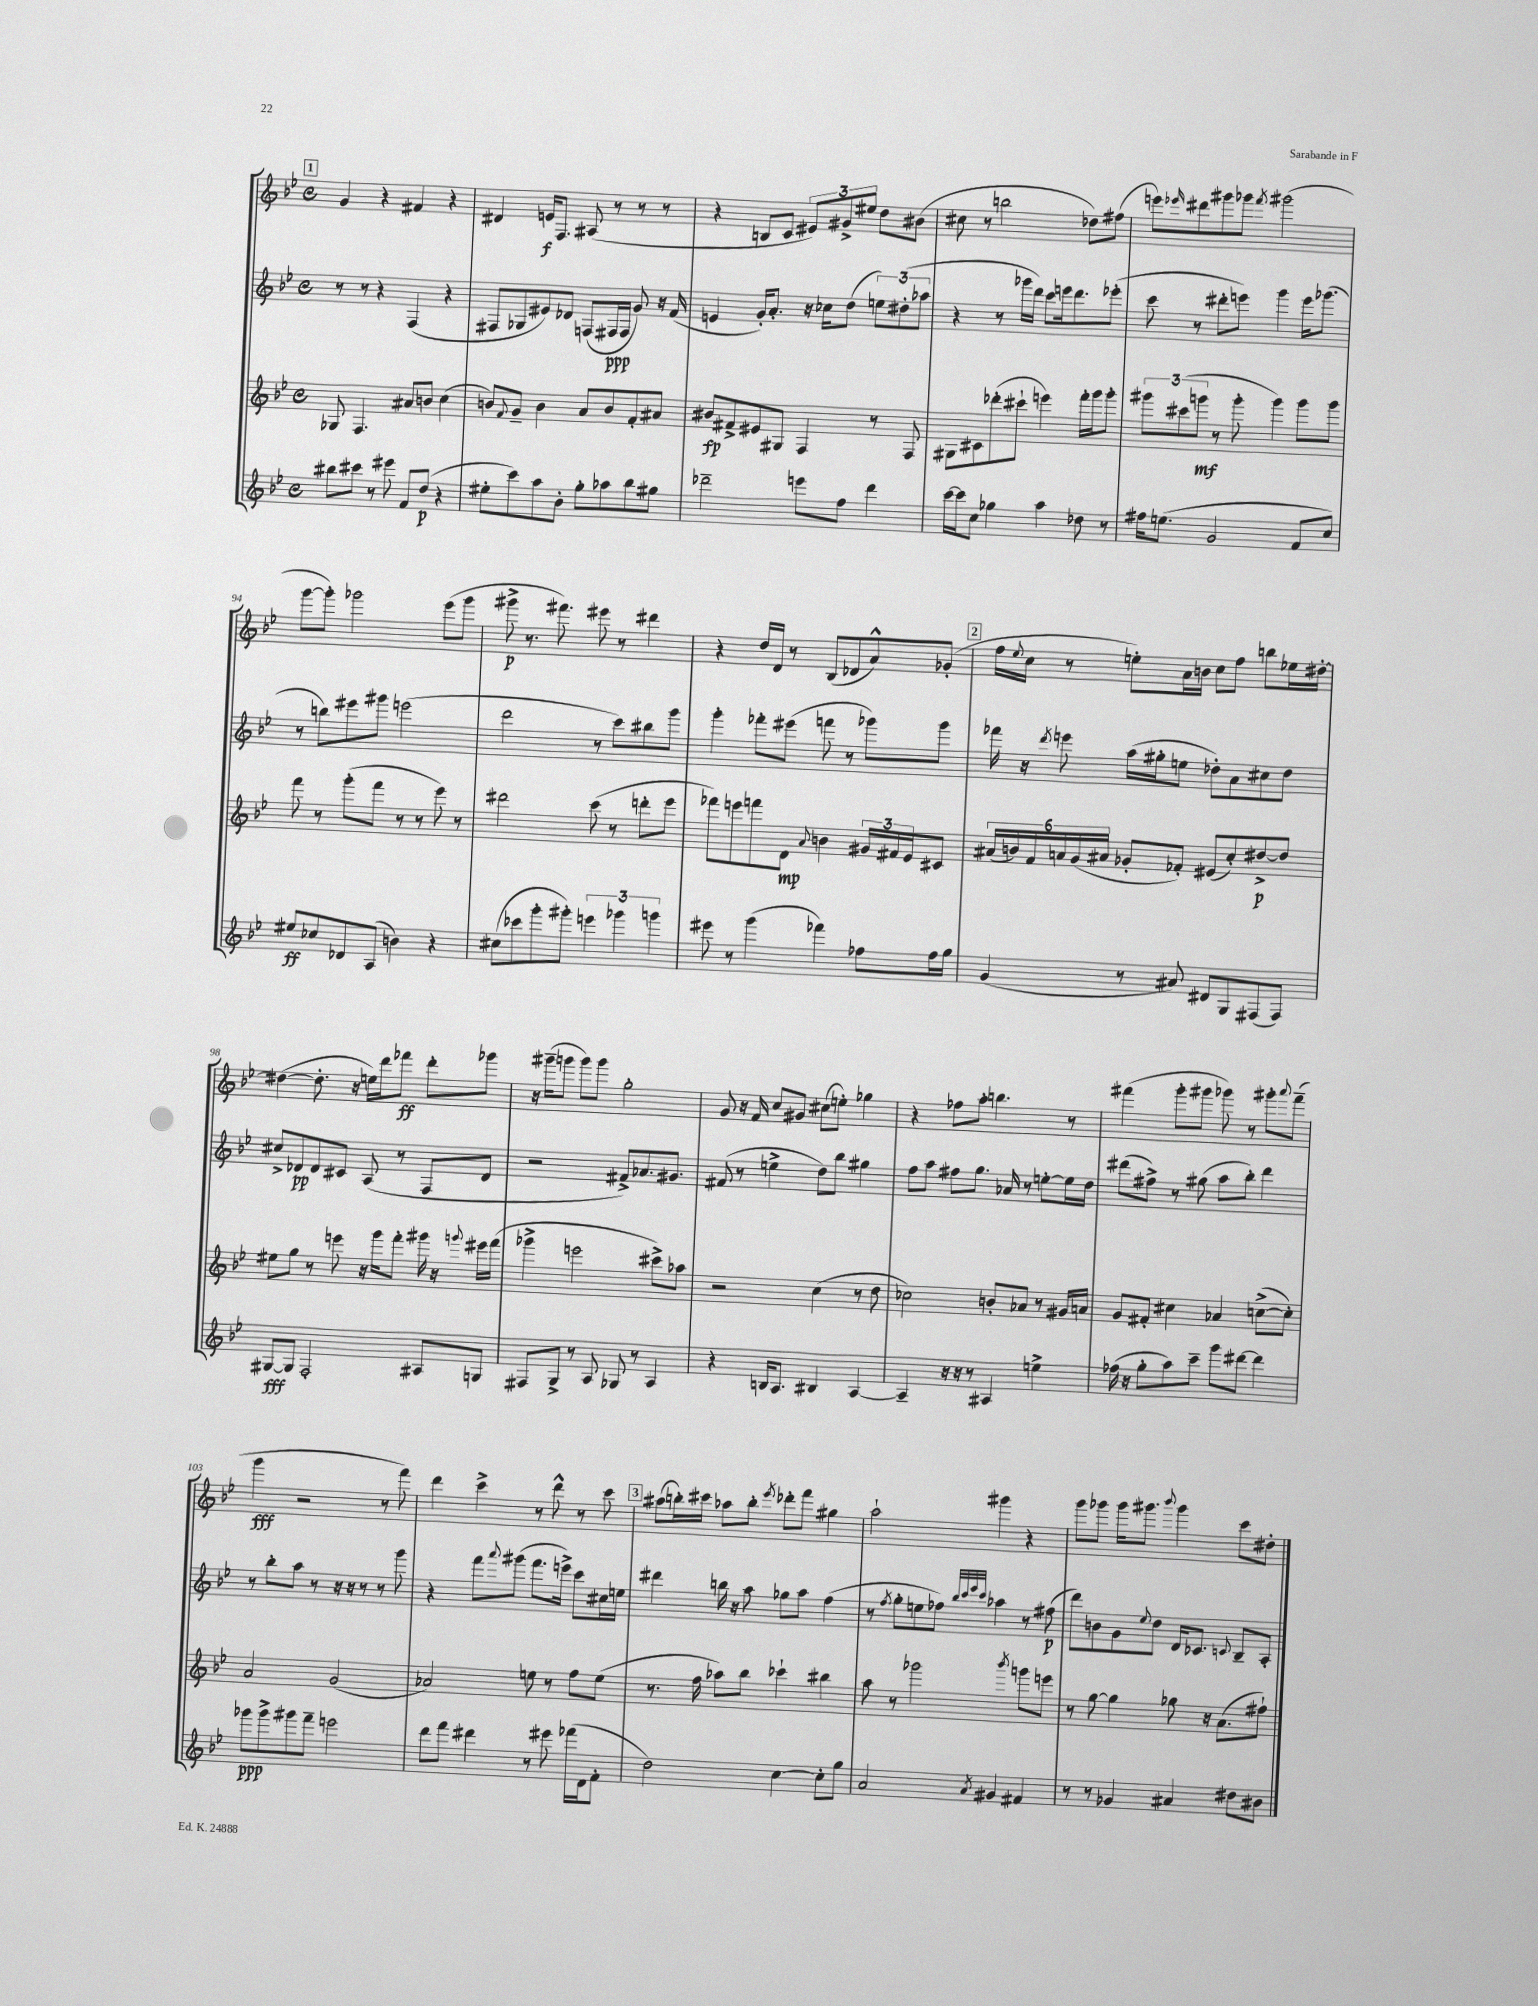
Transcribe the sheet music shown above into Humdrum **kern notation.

**kern	**kern	**kern	**kern
*staff4	*staff3	*staff2	*staff1
*clefG2	*clefG2	*clefG2	*clefG2
*k[b-e-]	*k[b-e-]	*k[b-e-]	*k[b-e-]
*M4/4	*M4/4	*M4/4	*M4/4
*met(c)	*met(c)	*met(c)	*met(c)
8bb#	8G-	8r	4g
8ccc#	4.F	8r	.
8r	.	4r	4r
8eee#	.	.	.
8f	8a#	(4F	4f#
(8dd	8b	.	.
4r	(4cc	4r	4r
=	=	=	=
8ee#'	8b)	8F#	4d#
.	8qqf	.	.
8ccc)	8g~	8G-	.
8aa	4b	8e#)	16e
.	.	.	8.F
8b-'	.	8d-	.
8gg'	8a	(8F	(8A#
8aa-	8b	16F#	8r
.	.	16F#	.
8bb-	8f'	8g)	8r
8gg#	8a#	16r	8r
.	.	(16f	.
=	=	=	=
2ddd-~	8b#	4e	4r
.	8f#^	.	.
.	8e#	16g')	8B
.	.	8.a'	.
.	8G#	.	8c
8eee	4F	16r	12e#)
.	.	16cc-	.
.	.	.	12g#^
8ff	.	(8dd	.
.	.	.	12ee#
4ddd-	8r	12ee)	8dd
.	.	(12dd#'	.
.	8F	.	(8b#
.	.	12aa-	.
=	=	=	=
[16ccc	8G#	4r	8cc#
16ccc]	.	.	.
8cc	8c#	.	8r
4gg-	(8ddd-'	8r	2bb
.	8ccc#`	16ggg-	.
.	.	16ddd)	.
4aa	4eee)	8ccc	.
.	.	16eee	.
.	.	8.ddd	.
8dd-	16fff'	.	8dd-)
.	16ggg	.	.
8r	8ggg'	(8eee-'	(8ff#
=	=	=	=
16ff#	12ggg#	8ccc	8eee)
(8.ee	.	.	.
.	(12ccc#	.	.
.	.	.	16qqeee-
.	.	8r	8ddd#
.	12ggg	.	.
2g	8r	8ddd#'	8ggg#
.	8ggg'	8eee)	8ggg-
.	.	.	8qfff
.	4ggg)	4ggg	(2ggg#
8f	8ggg	16eee	.
.	.	(8.ggg-	.
8cc)	8ggg	.	.
=	=	=	=
8ee#	8fff	8r	[8ggg
8cc-	8r	8bb)	8ggg'])
8d-	(8ggg'	8eee#	2ggg-
(8A	8fff	8ggg#	.
4b)	8r	(2eee	.
.	8r	.	.
4r	8eee-)	.	(8eee-
.	8r	.	8ggg-
=	=	=	=
(8cc#	2ddd#	2ddd	8ggg#^
8ccc-	.	.	8.r
8ggg'	.	.	.
.	.	.	8.fff#)
8ggg#')	.	.	.
6eee	(8ccc	8r	8eee#
.	8r	8ccc)	8r
6ggg-	.	.	.
.	8ddd'	8bb#	4ddd#
6ggg	.	.	.
.	8eee-	8ggg	.
=	=	=	=
8eee#	8fff-)	4ggg'	4r
8r	8eee	.	.
(4ggg	8fff	8fff-'	16dd
.	.	.	16d
.	8d	(8eee#	8r
.	8qqa	.	.
4fff-)	4b	8fff	(8B-
.	.	8r	8d-
8ff-	24g#	8ggg-)	8a^^)
.	24f#	.	.
.	24e-	.	.
16ff-	8c#	8ggg-	(8g-'
16gg	.	.	.
=	=	=	=
(4g	(24a#	16fff-	16ff
.	24b)	.	.
.	.	.	8qqee-
.	.	16r	16cc
.	24f	.	.
.	.	8qddd	.
.	24a	8eee	8r
.	(24g	.	.
.	24a#	.	.
8r	8g-'	(16aa	8ee')
.	.	16gg#'	.
8a#)	8f-')	8ee	16a
.	.	.	16b
8d#	(8e#	8dd-')	8cc
8G	8cc')	8a	8ff
(8F#	[8dd#^	8cc#	8bb
8F#)	8dd#]	8dd-	16ee-
.	.	.	[16dd#'
=	=	=	=
[8G#	8ee#	8cc#^	(4dd#_
8G#]	8gg	8d-	.
2F'	8r	8d-	8.dd#']
.	8eee	8c#	.
.	.	.	16r
.	16r	(8A	16ee)
.	16ggg	.	16ddd
.	8fff'	8r	8fff-
8A#	16ggg#	8F	8ddd'
.	16r	.	.
.	8qqggg	.	.
8G	16eee#	8d-	8ggg-
.	(16fff	.	.
=	=	=	=
8F#	4ggg-^	2r	16r
.	.	.	(16ggg#~
8G^	.	.	8ggg
8r	2eee	.	8ggg)
8A	.	.	8ggg
8G-	.	8f#^)	2gg'
8r	.	8.a-	.
4A	8ccc#^)	.	.
.	.	8.g#	.
.	8aa-	.	.
=	=	=	=
4r	2r	(8f#	8g
.	.	8r	16r
.	.	.	16f
16B	.	4ee^	8cc
8.A	.	.	.
.	.	.	8g#
4B#	(4cc	8dd)	(8cc#
.	.	8bb-	8ee')
[4A	8r	4gg#	4gg-
.	8dd	.	.
=	=	=	=
4A~]	2cc-)	8ff	4r
.	.	8aa	.
16r	.	8ff#	8ff-
16r	.	.	.
8r	.	8.gg	8aa'
4A#	8b'	.	4.bb
.	.	16a-	.
.	8a-	8r	.
4ee^	8r	[8ee'	.
.	16g#	16ee]	8r
.	16a	16dd	.
=	=	=	=
(16ff-	8g	(8ddd#	(4fff#
16r	.	.	.
8gg'	8f#'	8ff#^)	.
8aa)	4cc#	8r	8ggg'
8ccc~	.	(8gg#	8ggg#
8ggg	4a-	8aa	8ggg-)
[8ddd#	.	8bb-')	8r
4ddd#]	([8cc^	4ddd#	8ggg#'
.	.	.	8qqaaa
.	8cc'])	.	(8fff#~
=	=	=	=
8ggg-	2a	8r	4ggg
8ggg-^	.	8bb-'	.
8ggg#	.	8aa	2r
8fff~	.	8r	.
2eee	(2g	16r	.
.	.	16r	.
.	.	8r	.
.	.	8r	8r
.	.	8ggg	8fff)
=	=	=	=
8ddd	2a-)	4r	4ddd
8fff	.	.	.
4ddd#	.	8fff	4ccc^
.	.	8qqaaa	.
.	.	(8ggg#	.
8r	8ee	8.fff	8r
8eee#	8r	.	8ddd^^
.	.	16eee^)	.
(16fff-	8ff	8ccc	8r
16d	.	.	.
8f'	(8ee	16cc#	8ccc
.	.	16ee	.
=	=	=	=
2dd)	8.r	4ddd#	(8aa#
.	.	.	16bb')
.	16ff	.	16ccc#
.	8aa-)	16bb	8aa-
.	.	16r	.
.	8bb-	8aa	8bb'
.	.	.	8qeee-
[4cc	4ccc-`	8gg-	8ddd-'
.	.	8aa	8fff
8cc']	4bb#	(4ff	4gg#
8gg	.	.	.
=	=	=	=
2a	8aa	8r	2aa`
.	.	8qff	.
.	8r	8gg'	.
.	2ggg-	8ee	.
.	.	8ff-)	.
.	.	32qqbb-	.
.	.	32qqccc	.
.	.	32qqeee-	.
8qa	.	32qqccc	.
4g#	.	4aa-	4ggg#
.	8qbbb-	.	.
4f#	8ggg	8r	4r
.	8eee	(8ff#	.
=	=	=	=
8r	8r	8ddd)	8ggg
8r	[8gg	8b	8ggg-
4g-	4gg]	8g	16ggg-
.	.	.	8.ggg#
.	.	8qqee-	.
.	.	8dd	.
.	.	.	8qqbbb-
4a#	8gg-	16d	4ggg#
.	.	8.c-	.
.	16r	.	.
.	(8.a	.	.
.	.	8qqc	.
8dd#	.	8B-~	8ccc
8b#	8ff#`)	8A'	8dd#'
==	==	==	==
*-	*-	*-	*-
